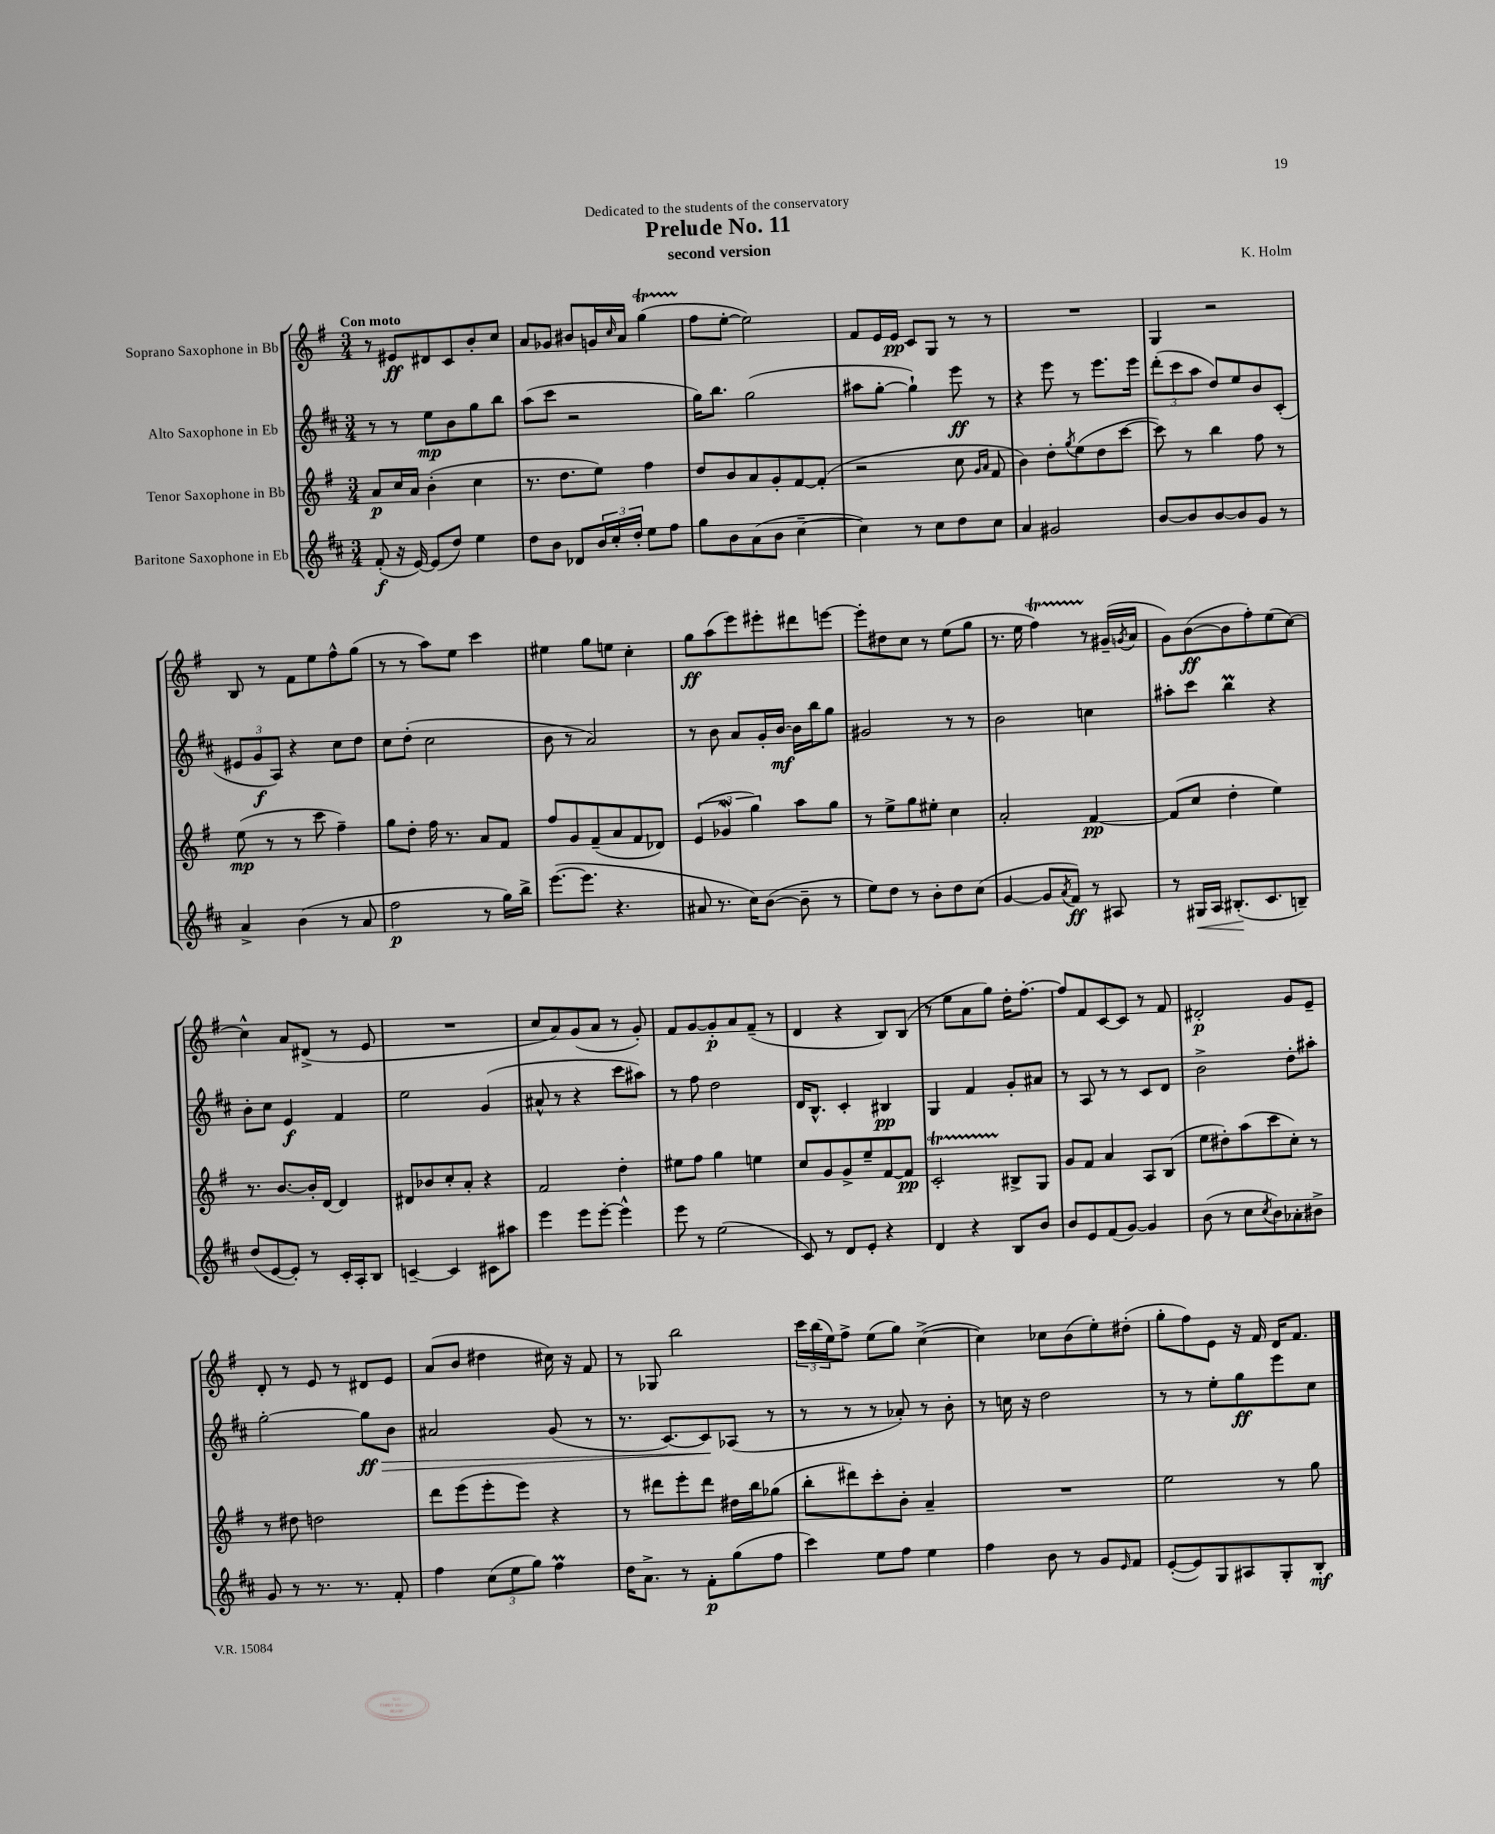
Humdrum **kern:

**kern	**kern	**kern	**kern
*staff4	*staff3	*staff2	*staff1
*clefG2	*clefG2	*clefG2	*clefG2
*k[f#c#]	*k[f#]	*k[f#c#]	*k[f#]
*M3/4	*M3/4	*M3/4	*M3/4
(8f#'	8a	8r	8r
16r	16cc	8r	8e#
[16e)	16a	.	.
(8e]	(4b'	8ee	8d#
8dd)	.	8b	8c
4ee	4cc	8gg	8b'
.	.	8bb	8cc
=	=	=	=
8dd	8.r	(8aa	8a
8b	.	8ccc#	8g-
.	8.dd	.	.
8d-	.	2r	8b#
24b	8ee)	.	16g
24cc#'	.	.	.
.	.	.	16qqcc
.	.	.	16a
24dd'	.	.	.
8ee	4ff#	.	(4gg
8ff#	.	.	.
=	=	=	=
8gg	8dd	16gg)	8ff#
.	.	8.bb	.
8b	8b	.	[8ee'
(8a	8a	(2gg	2ee])
8b	8g'	.	.
[4cc#~	[8f#	.	.
.	(8f#']	.	.
=	=	=	=
4cc#])	2r	8aa#	8f#
.	.	[8gg'	16e
.	.	.	16e
8r	.	4gg`])	8c
8cc#	.	.	8G
8dd	8cc	8eee	8r
.	16qqg	.	.
.	16qqa	.	.
8cc#	8f#	8r	8r
=	=	=	=
4a	4b)	4r	2.r
2g#	8dd'	8eee	.
.	8qgg	.	.
.	(8ee	8r	.
.	8dd	8.eee	.
.	[8ccc	.	.
.	.	16eee	.
=	=	=	=
[8b	8ccc])	(12ddd'	4G
.	.	12ccc#	.
8b]	8r	.	.
.	.	12aa	.
[8b	4bb	8dd)	2r
8b]	.	8ee	.
8g	8ff#	8b	.
8r	8r	(8c#'	.
=	=	=	=
4a^	(8ee	12e#	8B
.	.	12g	.
.	8r	.	8r
.	.	12A)	.
(4b	8r	4r	8f#
.	8ccc	.	8ee
8r	4ff#~)	8cc#	8ff#^^
8a	.	8dd	(8gg
=	=	=	=
2ff#	8gg	8cc#	8r
.	8dd'	(8dd'	8r
.	16ff#	2cc#	8aa)
.	8.r	.	.
.	.	.	8ee
8r	8a	.	4ccc
16gg)	8f#	.	.
16bb^	.	.	.
=	=	=	=
([8.eee	8ff#	8b	4ee#
.	8g	8r	.
8.eee]	.	.	.
.	(8f#~	2a)	8gg
4.r	8a	.	8ee
.	8f#	.	4cc'
.	8d-)	.	.
=	=	=	=
8a#	(6e	8r	8gg
8.r	.	8b	(8aa
.	6g-	.	.
.	.	8a	8eee)
16cc#)	.	.	.
.	6gg)	.	.
([8b	.	16g'	8eee#'
.	.	[16b	.
8b~]	8aa	16b]	8ddd#
.	.	16bb	.
8r	8gg	8gg	[8eee
=	=	=	=
8ee)	8r	2g#	8eee']
8dd	8ee^	.	8dd#
8r	8gg	.	8cc
8b'	8ee#'	.	8r
8dd	4cc	8r	(8ee
(8cc#	.	8r	8gg
=	=	=	=
[4g	2a'	2b	8.r
.	.	.	16ee
8g]	.	.	4ff#)
8qa	.	.	.
8f#)	.	.	.
8r	[4f#	4cc	8r
8A#	.	.	(16g#~
.	.	.	8qg
.	.	.	16a
=	=	=	=
8r	(8f#]	8aa#'	8g)
16G#	8cc	8ccc#	([8b
16A	.	.	.
(8.B#'	4dd'	4bb	8b]
.	.	.	8ff#')
8.c#	.	.	.
.	4ee)	4r	(8ee
8B~)	.	.	[8cc)
=	=	=	=
(8dd	8.r	8b'	4cc^^]
[8e	.	8cc#	.
.	[8.b	.	.
8e'])	.	4e	8a
8r	16b']	.	(8d#^
.	[16d	.	.
16c#'	4d]	4f#	8r
16A'	.	.	.
8B	.	.	8e
=	=	=	=
[4c~	8d#	2ee	2.r
.	8b-	.	.
4c]	8cc'	.	.
.	8a'	.	.
8c#	4r	(4g	.
8aa#	.	.	.
=	=	=	=
4eee	2f#	8a#^^	8cc
.	.	8r	8a)
8eee	.	4r	(8g
[8eee'	.	.	8a
4eee^^]	4dd'	8ccc#	8r
.	.	8aa#)	8g')
=	=	=	=
8eee	8ee#	8r	8f#
8r	8ff#	8ff#	[8g
(2ee	4gg	2dd	8g']
.	.	.	8a
.	4ee	.	(8f#~
.	.	.	8r
=	=	=	=
8c#)	8cc	16d	4d
.	.	8.B^^	.
8r	8g	.	.
8d	8g^	4c#'	4r
8e'	8ee~	.	.
4r	[8f#	4B#	8B)
.	8f#]	.	(8B
=	=	=	=
4d	2c'	4G	8r
.	.	.	8ee
4r	.	4f#	8a
.	.	.	8gg)
8B	8B#^	8g'	16dd'
.	.	.	[8.ff#'
8b	8G	8a#	.
=	=	=	=
8b	8g	8r	8ff#]
8e	8f#	8A	8f#
(8f#	4a	8r	[8c
[8g)	.	8r	8c]
4g]	8A	8c#	8r
.	(8B	8d	8f#
=	=	=	=
(8b	8ee	2b^	2d#'
8r	8dd#')	.	.
8cc#	(8aa	.	.
8qcc#	.	.	.
8b)	8ccc	.	.
8a-'	8cc')	8dd'	8g
8b#^	8r	8aa#'	8e~
=	=	=	=
8g	8r	[2gg'	8d'
8r	8dd#	.	8r
8.r	2dd	.	8e
.	.	.	8r
8.r	.	.	.
.	.	8gg]	8d#
8f#'	.	8b	8e
=	=	=	=
4ff#	8ddd	2a#	(8a
.	(8eee	.	8b
(12cc#	8eee'	.	4dd#
12ee	.	.	.
.	8eee)	.	.
12gg)	.	.	.
4ff#	4r	(8g	16cc#)
.	.	.	16r
.	.	8r	8f#
=	=	=	=
16dd	8r	8.r	8r
8.a^	.	.	.
.	8ddd#	.	8G-
.	.	[8.c#)	.
8r	8eee'	.	2bb
8f#'	8ddd#	8c#]	.
(8gg	16dd#	(8A-	.
.	16bb	.	.
8ff#	(8gg-	8r	.
=	=	=	=
4ccc#)	8bb'	8r	24ccc
.	.	.	(24bb
.	.	.	24ee)
.	8ddd#)	8r	8ff#^
8ee	8ccc'	8r	(8ee
8ff#	8b'	8a-')	8gg)
4ee	4a~	8r	([4cc^
.	.	8b'	.
=	=	=	=
4ff#	2.r	8r	4cc])
.	.	16cc	.
.	.	16r	.
8b	.	2dd	8cc-
8r	.	.	(8b
8g	.	.	8ee')
16qqe	.	.	.
8f#	.	.	(8dd#'
=	=	=	=
([8e'	2ee	8r	8gg'
8e])	.	8r	8ff#)
8G	.	8ee'	8e
8A#	.	8gg	16r
.	.	.	16f#
8G'	8r	8eee	16d
.	.	.	8.f#
8B'	8gg	8cc#	.
==	==	==	==
*-	*-	*-	*-
